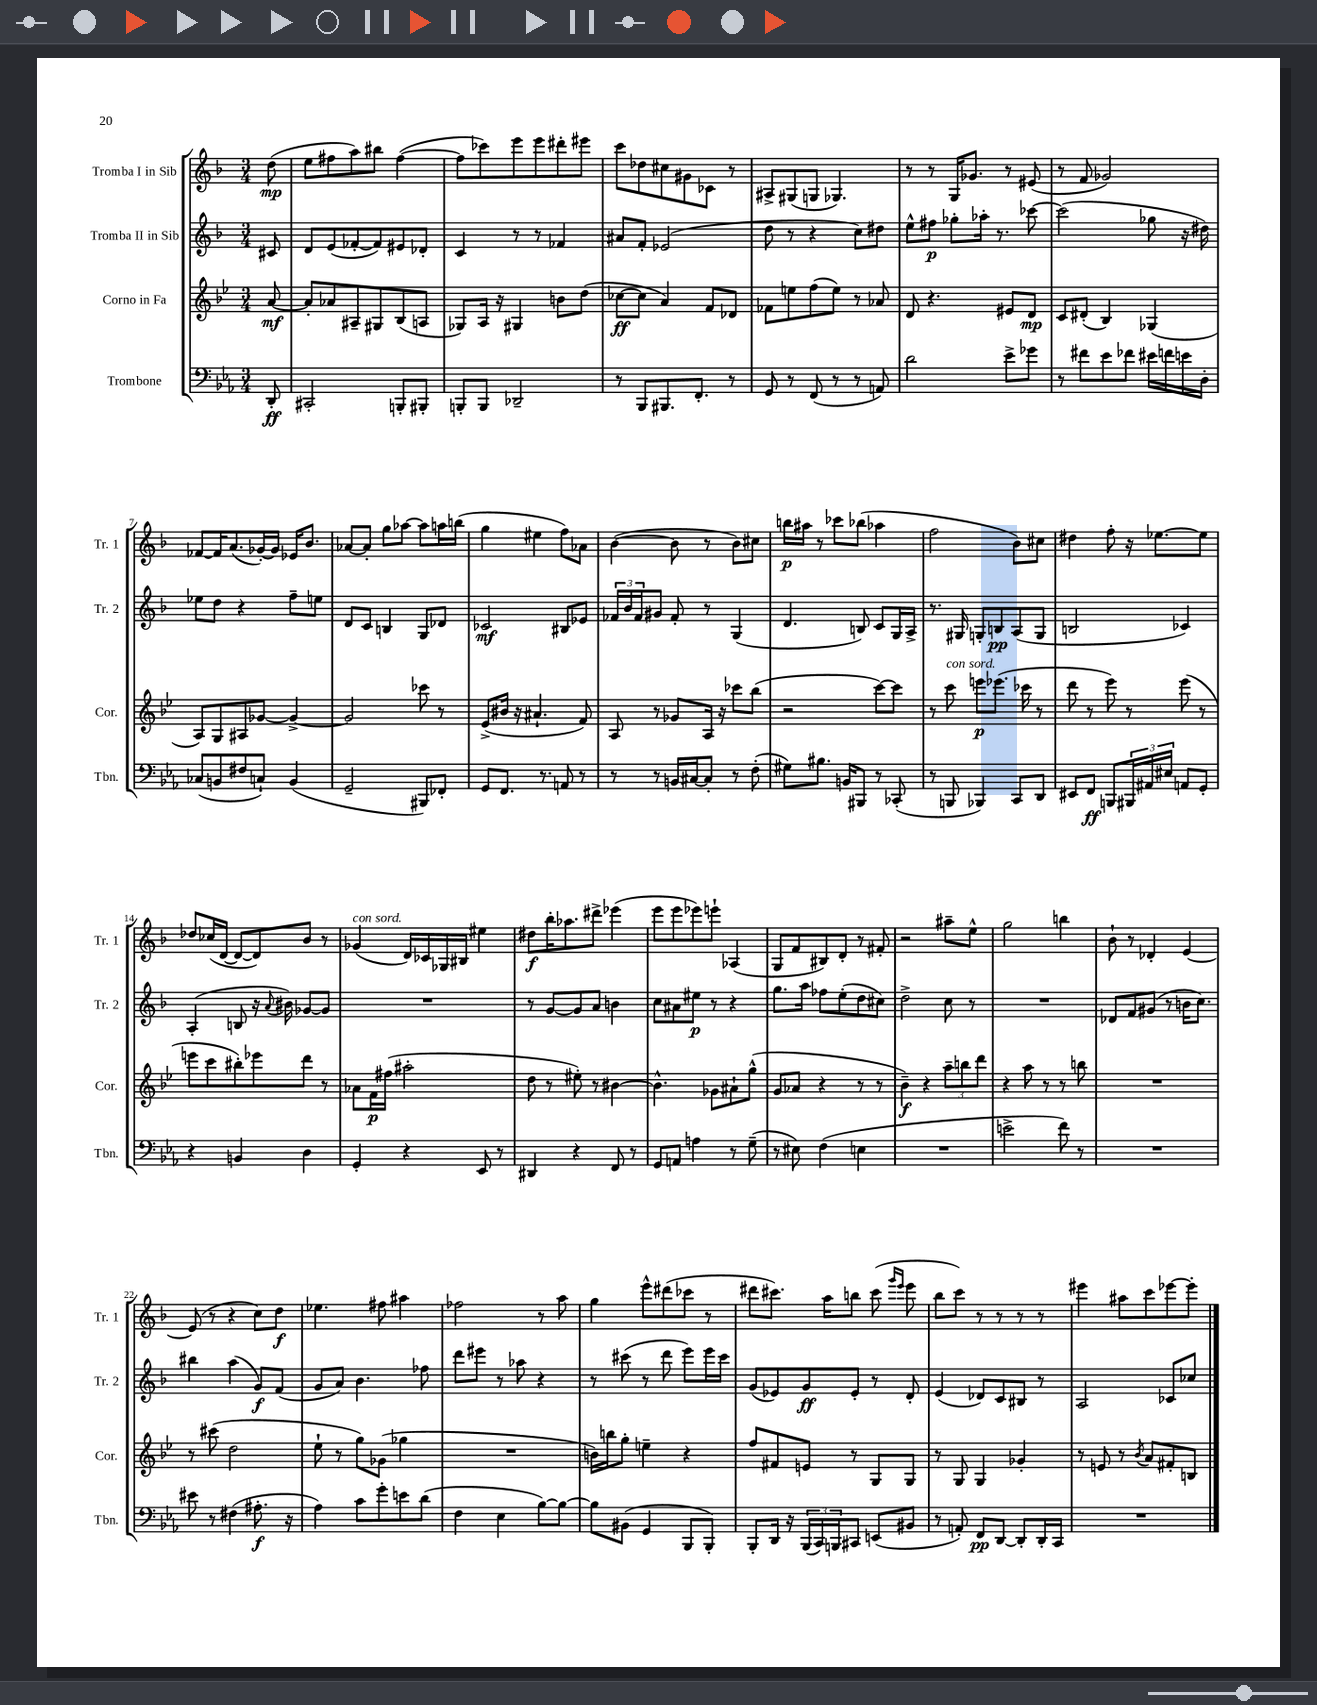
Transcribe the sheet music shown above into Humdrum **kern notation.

**kern	**kern	**kern	**kern
*staff4	*staff3	*staff2	*staff1
*clefF4	*clefG2	*clefG2	*clefG2
*k[b-e-a-]	*k[b-e-]	*k[b-]	*k[b-]
*M3/4	*M3/4	*M3/4	*M3/4
8DD'	[8a	8c#	(8dd
=	=	=	=
2CC#'	8a']	8d	8ee
.	8a-	(8e	8ff#
.	8A#~	[8f-'	8aa)
.	8G#	8f-])	8bb#
8BBB'	(8B-	8e#	([4ff#
8BBB#'	8A	8d-'	.
=	=	=	=
8BBB'	8G-)	4c	8ff#]
8BBB	16A	.	8ccc-)
.	16r	.	.
2DD-~	4G#	8r	8eee
.	.	8r	8eee
.	8b	4f-	8ddd#'
.	(8dd	.	8eee#
=	=	=	=
8r	[8cc-	8a#	8ccc
8BBB-	8cc-]	8f'	8dd-
8.BBB#	4a)	(2e-	8cc#
.	.	.	8g#
8.FF'	.	.	.
.	8f	.	8c-
8r	8d-	.	8r
=	=	=	=
8GG	8f-	8dd	8A#^
8r	8ee	8r	(8G#
(8FF	(8ff	4r	8G
8r	8ee)	.	4.G-)
8r	8r	8cc)	.
8AA)	8a-	8dd#	.
=	=	=	=
2d	8d	8ee^^	8r
.	4.r	8ff#	8r
.	.	8gg-'	16G
.	.	.	8.g-
.	.	16aa-'	.
.	.	8.r	.
8e-^	8e#	.	8r
8g-	8d	[8ccc-	(8e#
=	=	=	=
8r	8c	(2ccc-]	8r
8f#	(8d#'	.	8f
8e-	4B-)	.	2g-)
8f-	.	.	.
16e#	(4G-	8gg-	.
16f	.	.	.
16e	.	16r	.
16D'	.	16dd#)	.
=	=	=	=
(8C-	8A)	8ee-	[8f-
8BB	8G	8dd	16f-]
.	.	.	(8.a
8F#	8A#	4r	.
8C`)	[8g-	.	[16g-')
.	.	.	16g-]
(4BB	4g-^_	8ff~	16e-
.	.	.	8.b-
.	.	8ee	.
=	=	=	=
2GG~	2g-]	8d	[8a-
.	.	8c	8a-']
.	.	4B	8gg
.	.	.	[8aa-
8BBB#)	8ccc-	8G	8aa-]
8FF-'	8r	8d-	16aa
.	.	.	(16bb
=	=	=	=
8GG	(8e-^	2c-	4gg
8.FF	16b#	.	.
.	16r	.	.
.	4.a#`	.	4ee#
8.r	.	.	.
8AA	.	8B#	8ff)
8r	8f)	8e-	8a-
=	=	=	=
8r	8A	24f-	([4b-
.	.	24b-	.
.	.	24f-	.
8r	8r	8g#	.
16BB	8g-	8f-'	8b-]
[16C#	.	.	.
8C#']	16A	8r	8r
.	16r	.	.
8r	8ccc-	(4G	8b-)
(8F'	(8bb-	.	8cc#
=	=	=	=
8G#)	2r	4.d	16bb
.	.	.	16aa#
8.B#	.	.	8r
.	.	.	8ccc-
16BB	.	.	.
8BBB#	.	8B)	(8bb-
8r	[8ccc)	8c	4aa-
(8CC-'	8ccc]	16G	.
.	.	16A^	.
=	=	=	=
8r	8r	8.r	2ff
8BBB	8ccc	.	.
.	.	16G#	.
4BBB-)	8eee	8G'	.
.	(8.eee-	8B	.
8CC	.	(8A	8b-)
.	16ccc-	.	.
8DD	8r	8G	8cc#
=	=	=	=
8EE#	8ddd	2B	4dd#
8FF	8r	.	.
8BBB	8eee-)	.	8ff'
24BBB#	8r	.	16r
24AA#	.	.	.
.	.	.	[8.ee-
24E#	.	.	.
8AA	(8eee-	4c-)	.
8GG'	8r	.	8ee-]
=	=	=	=
4r	8eee	(4A'	8dd-
.	8ccc	.	(16cc-
.	.	.	[16d
4BB	8bb#')	8B	8d_
.	8eee-	16r	8d])
.	.	8qqa	.
.	.	16b#)	.
4D	8ddd	[8g-	8b-
.	8r	8g-]	8r
=	=	=	=
4GG'	8a-	2.r	(4g-
.	16f	.	.
.	(16ff#	.	.
4r	2aa#'	.	16d)
.	.	.	16c-
.	.	.	16G-
.	.	.	16B#
8EE-	.	.	4ee#
8r	.	.	.
=	=	=	=
4DD#	8dd	8r	8dd#
.	8r	[8g	16bb-'
.	.	.	8.aa-
4r	8ee#')	8g]	.
.	8r	8a	8ddd#^
8FF	[4b#	4b	(4eee-
8r	.	.	.
=	=	=	=
8GG	4.b#^^]	8cc	8eee
8AA	.	8a#	8eee
4A	.	8ee#	8eee-)
.	8g-	8r	8eee`
8r	8a#`	4r	(4A-
(8G~	(8gg^^	.	.
=	=	=	=
8r	8g	8.gg	8G
8E#)	8a-	.	8f
.	.	16aa	.
(4F	4r	8ff-	8B#)
.	.	(8ee'	8d'
4E	8r	8dd	8r
.	8r	8cc#)	8f#'
=	=	=	=
2.r	4b-~)	2dd^	2r
.	4r	.	.
.	12aa~	8cc	8aa#~
.	12bb	.	.
.	.	8r	8ee^^
.	12ddd	.	.
=	=	=	=
2e^	4r	2.r	2gg
.	8aa	.	.
.	8r	.	.
8f)	8r	.	4bb
8r	8bb	.	.
=	=	=	=
2.r	2.r	8d-	8b-`
.	.	8f	8r
.	.	(8g#	4d-'
.	.	8r	.
.	.	16b	[4e
.	.	8.cc)	.
=	=	=	=
8e#	8r	4bb#	(8e]
8r	(8ccc#	.	8r
(4F#	2dd	(4aa	4r
8.A#'	.	8g)	8cc)
.	.	(8f	8dd
16r	.	.	.
=	=	=	=
4A-)	8ee-`	8g	4.ee-
.	8r	8a)	.
8c	8gg)	4.b-	.
8g'	(8g-	.	8ff#
8e	4gg-	.	4aa#
(8d	.	8ff-	.
=	=	=	=
4F	2.r	8ddd	2ff-
.	.	8eee#	.
4E-	.	8r	.
.	.	8aa-	.
[8B-)	.	4r	8r
8B-_	.	.	8aa
=	=	=	=
8B-]	16b)	8r	4gg
.	16bb	.	.
(8BB#	8gg'	(8ccc#	.
4GG	4ee~	8r	8eee^^
.	.	8ddd	(8ddd#
8BBB-	4r	8eee)	8ccc-
8BBB-')	.	16eee	8r
.	.	16ccc#	.
=	=	=	=
8BBB-'	8ff	(8g	8ddd#
16DD	8f#	8e-)	8.ccc#)
16r	.	.	.
(24BBB-	8e	8g	.
24CC)	.	.	.
.	.	.	16aa
24BBB	.	.	.
8CC#	8r	8e-'	8bb
(8EE	8G	8r	(8ccc#
.	.	.	16qqggg
.	.	.	16qqeee
8BB#	8G	8d'	8eee
=	=	=	=
8r	8r	(4e	8bb-
8AA')	8G	.	8ccc)
8FF	4G	8d-)	8r
[8DD	.	8c	8r
8DD']	4g-'	8B#	8r
16DD'	.	8r	8r
16CC	.	.	.
=	=	=	=
2.r	8r	2A	4eee#
.	8e	.	.
.	8r	.	8aa#
.	8qb-	.	.
.	8a	.	8ccc
.	8f#'	8c-	[8eee-
.	8B	8cc-	8eee-']
==	==	==	==
*-	*-	*-	*-
